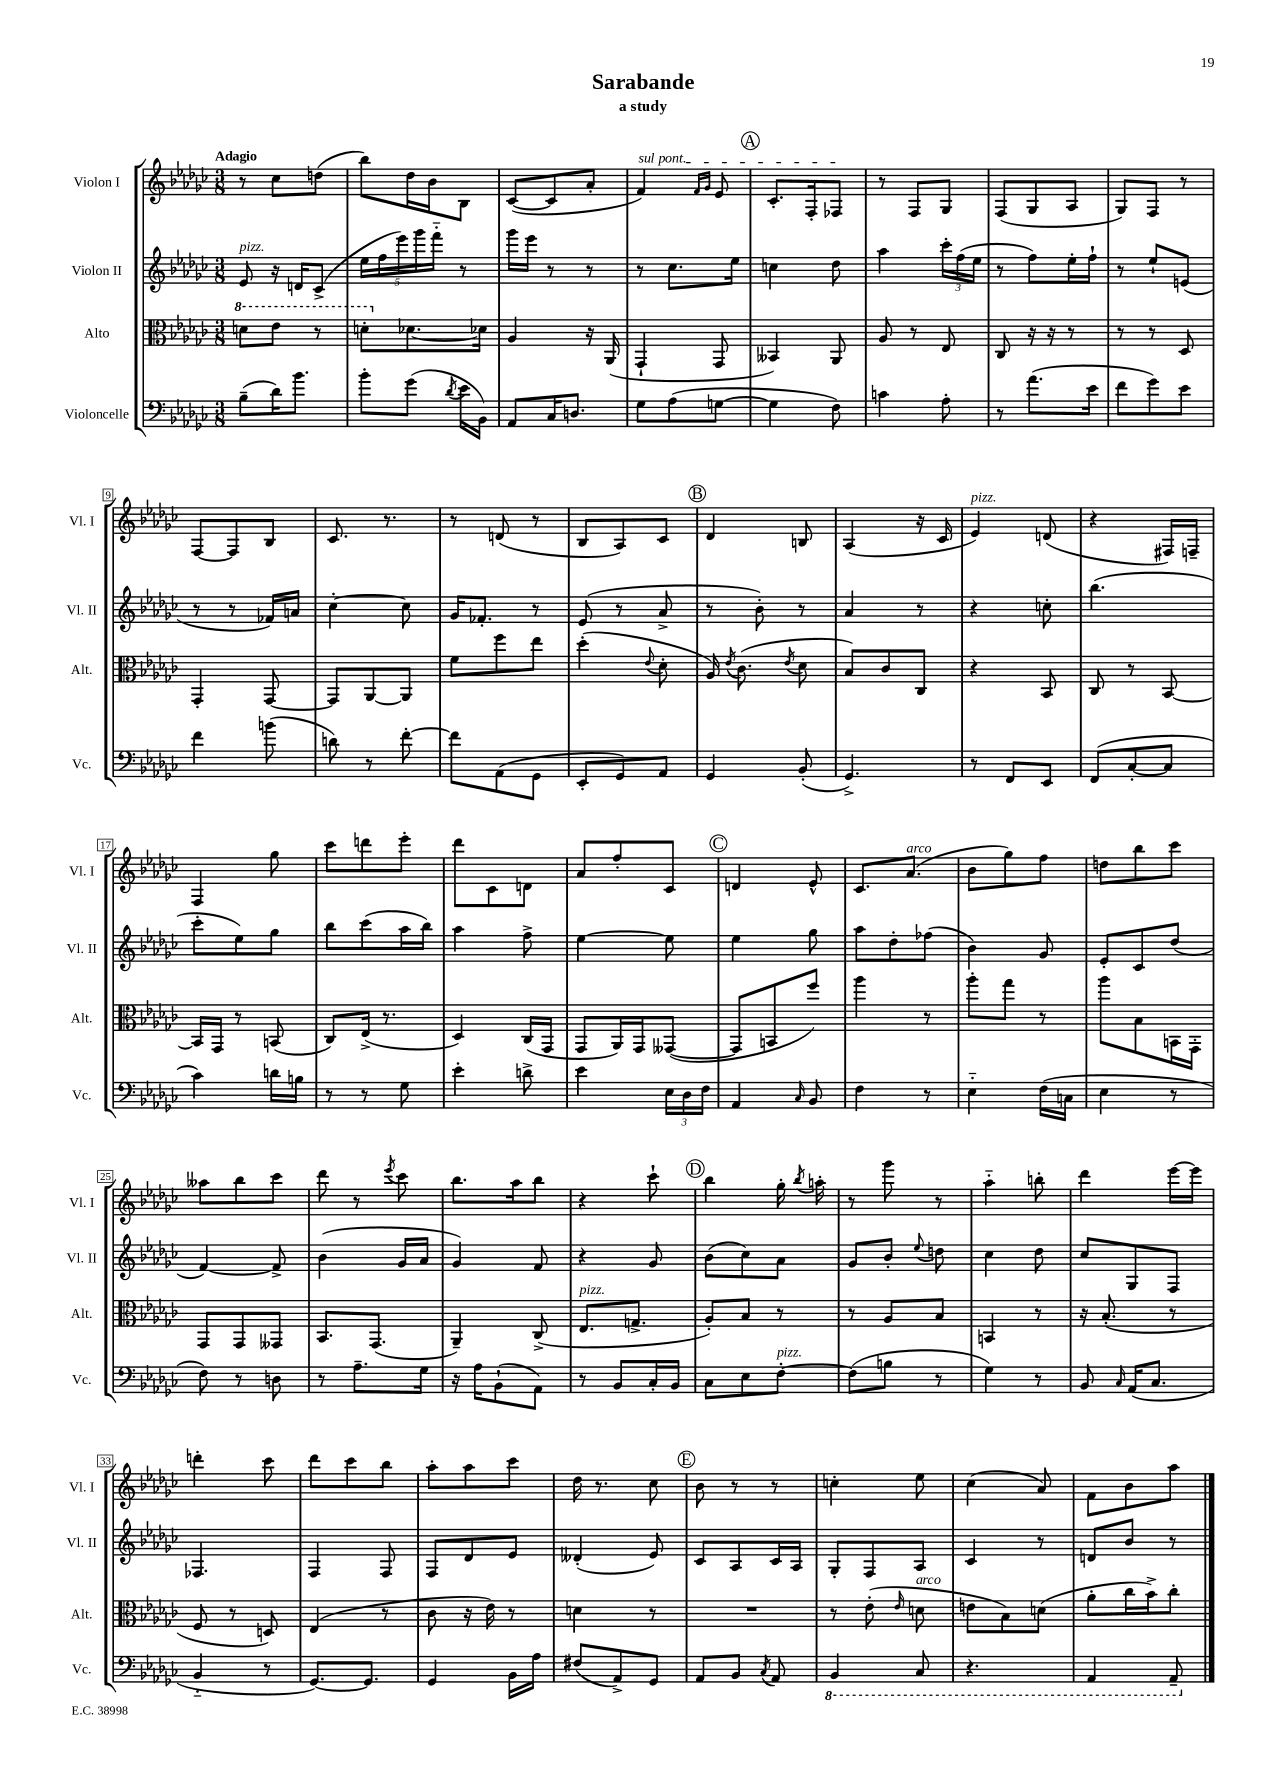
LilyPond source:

\header { title = "Sarabande" subtitle = "a study" }
<<
\new StaffGroup <<
\new Staff = "s0" \with { instrumentName = "Violon I" shortInstrumentName = "Vl. I" } {
    \clef treble \key ges \major \numericTimeSignature \time 3/8 \tempo "Adagio"
    \autoBeamOff r8 ces''8[ d''8]( |
    bes''8[) des''16 bes'16 bes8] |
    ces'8[~( ces'8 aes'8]-. |
    \once \override TextSpanner.bound-details.left.text = \markup { \italic "sul pont." } f'4\startTextSpan) \grace { f'16[ ges'16] } ees'8 |
    \mark \markup { \circle "A" } ces'8.[-. f16-. fes8]\stopTextSpan |
    r8 f8[ ges8] |
    f8[( ges8 aes8] |
    ges8[) f8] r8 |
    f8[~ f8 bes8] |
    ces'8. r8. |
    r8 d'8( r8 |
    bes8[ aes8) ces'8] |
    \mark \markup { \circle "B" } des'4 b8 |
    aes4( r16 ces'16 |
    ees'4^\markup { \italic "pizz." }) d'8( |
    r4 fis16[) f16]-- |
    f4 ges''8 |
    ces'''8[ d'''8 ees'''8]-. |
    des'''8[ ces'8 d'8] |
    aes'8[ f''8-. ces'8] |
    \mark \markup { \circle "C" } d'4 ees'8-^ |
    ces'8.[ aes'8.]^\markup { \italic "arco" }( |
    bes'8[ ges''8) f''8] |
    d''8[ bes''8 ces'''8] |
    aeses''8[ bes''8 ces'''8] |
    des'''8 r8 \acciaccatura { ees'''8 } ces'''8 |
    bes''8.[ aes''16 bes''8] |
    r4 ces'''8-! |
    \mark \markup { \circle "D" } bes''4 ges''16-. \acciaccatura { bes''8 } a''16-. |
    r8 ges'''8 r8 |
    aes''4-_ b''8-. |
    des'''4 ees'''16[~ ees'''16] |
    d'''4-. ces'''8 |
    des'''8[ ces'''8 bes''8] |
    aes''8[-. aes''8 ces'''8] |
    des''16 r8. ces''8 |
    \mark \markup { \circle "E" } bes'8 r8 r8 |
    c''4-. ees''8 |
    ces''4( aes'8) |
    f'8[ bes'8 aes''8] \bar "|." |
}
\new Staff = "s1" \with { instrumentName = "Violon II" shortInstrumentName = "Vl. II" } {
    \clef treble \key ges \major \numericTimeSignature \time 3/8
    \autoBeamOff ees'8^\markup { \italic "pizz." } r16 d'16[ ces'8]->( |
    \tuplet 5/4 { ees''16[ f''16 ees'''16) ges'''16 f'''16]-_ } r8 |
    ges'''16[ ees'''16] r8 r8 |
    r8 ces''8.[ ees''16] |
    \mark \markup { \circle "A" } c''4 des''8 |
    aes''4 \tuplet 3/2 { ces'''16[-. f''16( ees''16] } |
    r8 f''8[) ees''16-. f''16]-! |
    r8 ees''8[-! e'8]( |
    r8 r8 fes'16[) a'16] |
    ces''4~-. ces''8 |
    ges'16[ fes'8.]-. r8 |
    ees'8( r8 aes'8-> |
    \mark \markup { \circle "B" } r8 bes'8-.) r8 |
    aes'4 r8 |
    r4 c''8-. |
    bes''4.( |
    ces'''8[-. ees''8) ges''8] |
    bes''8[ ces'''8( aes''16 bes''16]) |
    aes''4 f''8-> |
    ees''4~ ees''8 |
    \mark \markup { \circle "C" } ees''4 ges''8 |
    aes''8[ des''8-. fes''8]( |
    bes'4) ges'8 |
    ees'8[-. ces'8 des''8]( |
    f'4~) f'8-> |
    bes'4( ges'16[ aes'16] |
    ges'4) f'8 |
    r4 ges'8 |
    \mark \markup { \circle "D" } bes'8[( ces''8) aes'8] |
    ges'8[ bes'8]-. \appoggiatura { ees''8 } d''8 |
    ces''4 des''8 |
    ces''8[ ges8 f8] |
    fes4. |
    f4 f8 |
    f8[ des'8 ees'8] |
    deses'4-.( ees'8) |
    \mark \markup { \circle "E" } ces'8[ aes8 ces'16 aes16] |
    ges8[-. f8 aes8] |
    ces'4 r8 |
    d'8[ bes'8] r8 \bar "|." |
}
\new Staff = "s2" \with { instrumentName = "Alto" shortInstrumentName = "Alt." } {
    \clef alto \key ges \major \numericTimeSignature \time 3/8
    \autoBeamOff \ottava #1 d''8[ ees''8] r8 |
    d''8[-. \ottava #0 des'!8.~ des'!16] |
    aes4 r16 aes,16( |
    ges,4-! ges,8 |
    \mark \markup { \circle "A" } beses,4) aes,8 |
    aes8 r8 ees8 |
    ces8 r16 r16 r8 |
    r8 r8 des8 |
    ges,4-. ges,8~ |
    ges,8[ aes,8~ aes,8] |
    f'8[ f''8 ees''8] |
    des''4-.( \appoggiatura { ees'8 } des'8-. |
    \mark \markup { \circle "B" } aes16) \acciaccatura { ees'8 } ces'8.( \acciaccatura { ees'8 } des'8 |
    bes8[) ces'8 ces8] |
    r4 bes,8 |
    ces8 r8 bes,8~ |
    bes,16[ ges,16] r8 b,8( |
    ces8[) ees16]->( r8. |
    des4) ces16[( ges,16] |
    ges,8[ aes,16) ges,16 geses,8]~( |
    \mark \markup { \circle "C" } geses,8[ b,8 f''8]) |
    aes''4 r8 |
    aes''8[-. ges''8] r8 |
    aes''8[ bes8 b,16 ges,16]-. |
    ges,8[ ges,8 geses,8] |
    bes,8.[ ges,8.]( |
    aes,4--) ces8->( |
    ees8.[^\markup { \italic "pizz." } g8.]-> |
    \mark \markup { \circle "D" } aes8[-.) bes8] r8 |
    r8 aes8[ bes8] |
    b,4 r8 |
    r16 bes8.-.( r8 |
    f8 r8 d8) |
    ees4( r8 |
    ces'8 r16 ees'16) r8 |
    d'4 r8 |
    \mark \markup { \circle "E" } R4. |
    r8 ees'8-.( \grace { ees'16 } d'8^\markup { \italic "arco" } |
    e'8[ bes8) d'8]( |
    aes'8[-. ces''16 bes'16->) ces''8]-. \bar "|." |
}
\new Staff = "s3" \with { instrumentName = "Violoncelle" shortInstrumentName = "Vc." } {
    \clef bass \key ges \major \numericTimeSignature \time 3/8
    \autoBeamOff bes8[--( des'16) bes'8.] |
    bes'8[-. ges'8]( \acciaccatura { des'8 } ees'16[ bes,16]) |
    aes,8[ ces16 d8.] |
    ges8[ aes8( g8]~ |
    \mark \markup { \circle "A" } g4 f8) |
    c'4 aes8-. |
    r8 aes'8.[( ees'16] |
    f'8[ ges'8) ees'8] |
    f'4 b'8( |
    d'8) r8 f'8~-. |
    f'8[ aes,8( ges,8] |
    ees,8[-. ges,8) aes,8] |
    \mark \markup { \circle "B" } ges,4 bes,8-.( |
    ges,4.->) |
    r8 f,8[ ees,8] |
    f,8[( ces8~-. ces8] |
    ces'4) d'16[ b16] |
    r8 r8 ges8 |
    ees'4-. d'8-> |
    ees'4 \tuplet 3/2 { ees16[ des16 f16] } |
    \mark \markup { \circle "C" } aes,4 \grace { ces16 } bes,8 |
    f4 r8 |
    ees4-_ f16[( c16] |
    ees4 r8 |
    f8) r8 d8 |
    r8 aes8.[-- ges16] |
    r16 aes16[ bes,8-!( aes,8]) |
    r8 bes,8[ ces16-. bes,16] |
    \mark \markup { \circle "D" } ces8[ ees8 f8]~-.^\markup { \italic "pizz." } |
    f8[( b8] r8 |
    ges4) r8 |
    bes,8 \grace { ces16 } aes,16[( ces8.] |
    bes,4-_ r8 |
    ges,8.[~) ges,8.] |
    ges,4 bes,16[ aes16] |
    fis8[( aes,8->) ges,8] |
    \mark \markup { \circle "E" } aes,8[ bes,8] \acciaccatura { ces8 } aes,8 |
    \ottava #-1 bes,,4 ces,8 |
    r4. |
    aes,,4 aes,,8-- \ottava #0 \bar "|." |
}
>>
>>
\layout { \context { \Score \override BarNumber.stencil = #(make-stencil-boxer 0.1 0.3 ly:text-interface::print) } }
